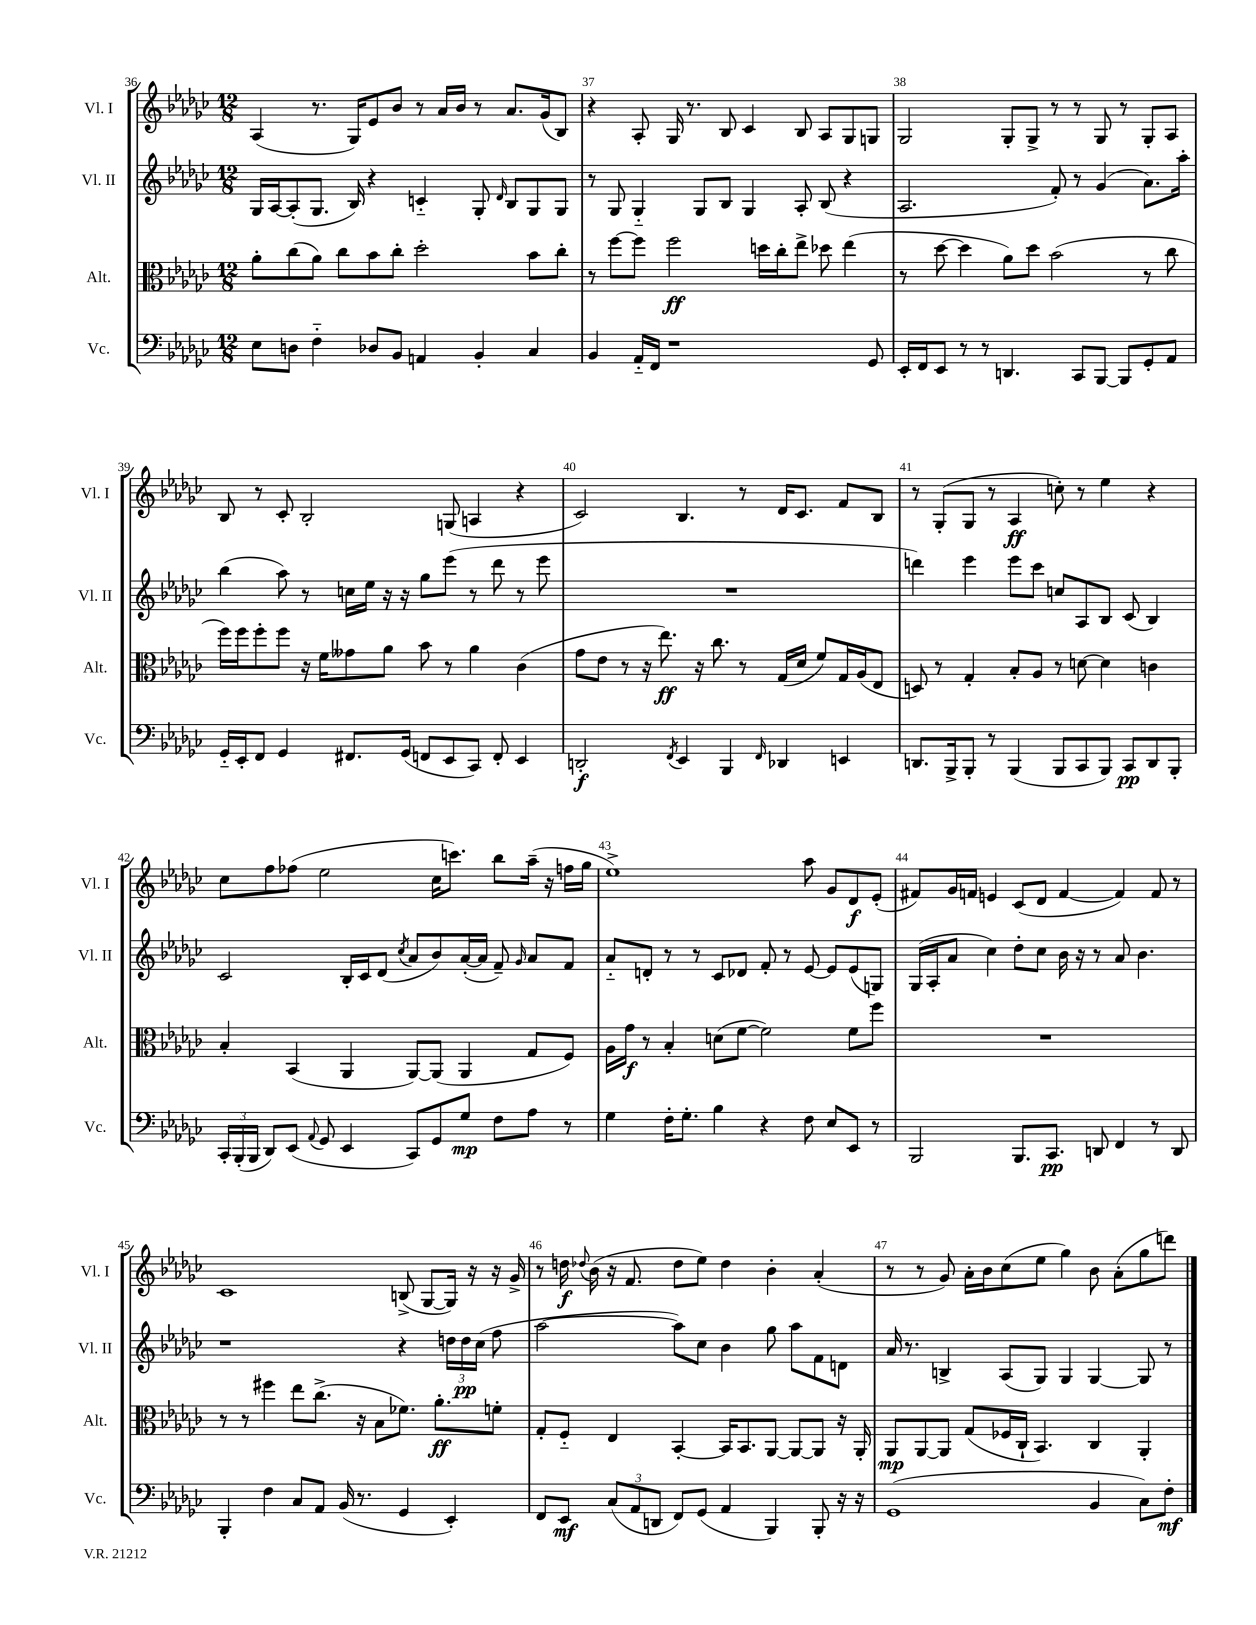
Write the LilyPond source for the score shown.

<<
\new StaffGroup <<
\new Staff = "s0" \with { instrumentName = "Vl. I" shortInstrumentName = "Vl. I" } {
    \clef treble \key ges \major \numericTimeSignature \time 12/8
    \autoBeamOff aes4( r8. ges16[) ees'8 bes'8] r8 aes'16[ bes'16] r8 aes'8.[ ges'16( bes8]) |
    r4 aes8-. ges16 r8. bes8 ces'4 bes8 aes8[ ges8 g8] |
    ges2 ges8[-. ges8]-> r8 r8 ges8 r8 ges8[-. aes8] |
    bes8 r8 ces'8-. bes2-. g8( a4 r4 |
    ces'2) bes4. r8 des'16[ ces'8.] f'8[ bes8] |
    r8 ges8[-.( ges8] r8 aes4\ff c''8-.) r8 ees''4 r4 |
    ces''8[ f''8 fes''8]( ees''2 ces''16[ c'''8.]) bes''8[ aes''16]--( r16 f''16[ ges''16] |
    ees''1->) aes''8 ges'8[ des'8\f ees'8]-.( |
    fis'8[) ges'16 f'16] e'4 ces'8[( des'8] f'4~ f'4) f'8 r8 |
    ces'1 b8->( ges8[~ ges16]) r16 r16 ges'16-> |
    r8 d''16\f \appoggiatura { des''8 } bes'16( r16 f'8. des''8[ ees''8]) des''4 bes'4-. aes'4-.( |
    r8 r8 ges'8) aes'16[-. bes'16 ces''8( ees''8] ges''4) bes'8 aes'8[-.( ges''8 d'''8]) \bar "|." |
}
\new Staff = "s1" \with { instrumentName = "Vl. II" shortInstrumentName = "Vl. II" } {
    \clef treble \key ges \major \numericTimeSignature \time 12/8
    \autoBeamOff ges16[ aes16~ aes8-.( ges8.] bes16) r4 c'4-_ ges8-. \grace { des'16 } bes8[ ges8 ges8] |
    r8 ges8 ges4-_ ges8[ bes8] ges4 aes8-. bes8( r4 |
    aes2. f'8-.) r8 ges'4( aes'8.[) aes''16]-. |
    bes''4( aes''8) r8 c''16[ ees''16] r16 r16 ges''8[ ees'''8]( r8 des'''8 r8 ees'''8 |
    R1. |
    d'''4) ees'''4 ees'''8[ ces'''8] c''8[ aes8 bes8] ces'8( bes4) |
    ces'2 bes16[-. ces'16 des'8]( \acciaccatura { ces''8 } aes'8[ bes'8) aes'16~-.( aes'16] f'8--) \grace { ges'16 } aes'8[ f'8] |
    aes'8[-_ d'8]-. r8 r8 ces'8[ des'8] f'8-. r8 ees'8~ ees'8[ ees'8( g8]) |
    ges16[( aes16-. aes'8] ces''4) des''8[-. ces''8] bes'16 r16 r8 aes'8 bes'4. |
    r1 r4 \tuplet 3/2 { d''16[ d''16\pp ces''16]( } f''8 |
    aes''2~ aes''8[) ces''8] bes'4 ges''8 aes''8[ f'8 d'8] |
    aes'16 r8. b4-> aes8[( ges8]) ges4 ges4~ ges8 r8 \bar "|." |
}
\new Staff = "s2" \with { instrumentName = "Alt." shortInstrumentName = "Alt." } {
    \clef alto \key ges \major \numericTimeSignature \time 12/8
    \autoBeamOff aes'8[-. ces''8( aes'8]) ces''8[ bes'8 ces''8]-. des''2-. bes'8[ ces''8]-. |
    r8 f''8[~ f''8] f''2\ff d''16[ ces''16-. ees''8]-> des''8 ees''4( |
    r8 des''8~ des''4 aes'8[) des''8] bes'2( r8 ces''8 |
    f''16[) f''16 f''8-. f''8] r16 f'16[ geses'8 aes'8] bes'8 r8 aes'4 ces'4( |
    ges'8[ ees'8] r8 r16 ees''8.\ff) r16 ces''8. r8 ges16[( des'16] f'8[) ges16 aes16( ees8] |
    d8) r8 ges4-. bes8[-. aes8] r8 d'8~ d'4 c'4 |
    bes4-. bes,4( aes,4 aes,8[~) aes,8]( aes,4 ges8[ f8]) |
    aes16[ ges'16]\f r8 bes4-. d'8[( f'8]~ f'2) f'8[ f''8] |
    R1. |
    r8 r8 fis''4 ees''8[ ces''8.]->( r16 bes8[ fes'8.]) aes'8.[-.\ff f'8]-. |
    ges8[-. f8]-_ ees4 bes,4~-. bes,16[ bes,8. aes,8]~ aes,8[~ aes,8] r16 aes,16-. |
    aes,8[\mp aes,8~ aes,8] ges8[( fes16 ces16]-! bes,4.) ces4 aes,4-. \bar "|." |
}
\new Staff = "s3" \with { instrumentName = "Vc." shortInstrumentName = "Vc." } {
    \clef bass \key ges \major \numericTimeSignature \time 12/8
    \autoBeamOff ees8[ d8] f4-_ des8[ bes,8] a,4 bes,4-. ces4 |
    bes,4 aes,16[-_ f,16] r1 ges,8 |
    ees,16[-. f,16 ees,8] r8 r8 d,4. ces,8[ bes,,8]~ bes,,8[ ges,8-. aes,8] |
    ges,16[-_ ees,16-. f,8] ges,4 fis,8.[ ges,16]( f,8[ ees,8 ces,8]) f,8-. ees,4 |
    d,2-.\f \acciaccatura { f,8 } ees,4 bes,,4 \grace { f,16 } des,4 e,4 |
    d,8.[ bes,,16-> bes,,8]-. r8 bes,,4( bes,,8[ ces,8 bes,,8]) ces,8[\pp d,8 bes,,8]-. |
    \tuplet 3/2 { ces,16[-. bes,,16-.( bes,,16] } des,8[) ees,8]( \appoggiatura { aes,8 } ges,8 ees,4 ces,8[) ges,8 ges8]\mp f8[ aes8] r8 |
    ges4 f16[-. ges8.]-. bes4 r4 f8 ees8[ ees,8] r8 |
    bes,,2 bes,,8.[ ces,8.]\pp d,8 f,4 r8 d,8 |
    bes,,4-. f4 ces8[ aes,8] bes,16( r8. ges,4 ees,4-.) |
    f,8[ ees,8]\mf \tuplet 3/2 { ces8[( aes,8 d,8] } f,8[) ges,8]( aes,4 bes,,4) bes,,8-. r16 r16 |
    ges,1( bes,4 ces8[) f8]-.\mf \bar "|." |
}
>>
>>
\layout { \context { \Score currentBarNumber = #36 \override BarNumber.break-visibility = ##(#f #t #t) barNumberVisibility = #all-bar-numbers-visible } }
